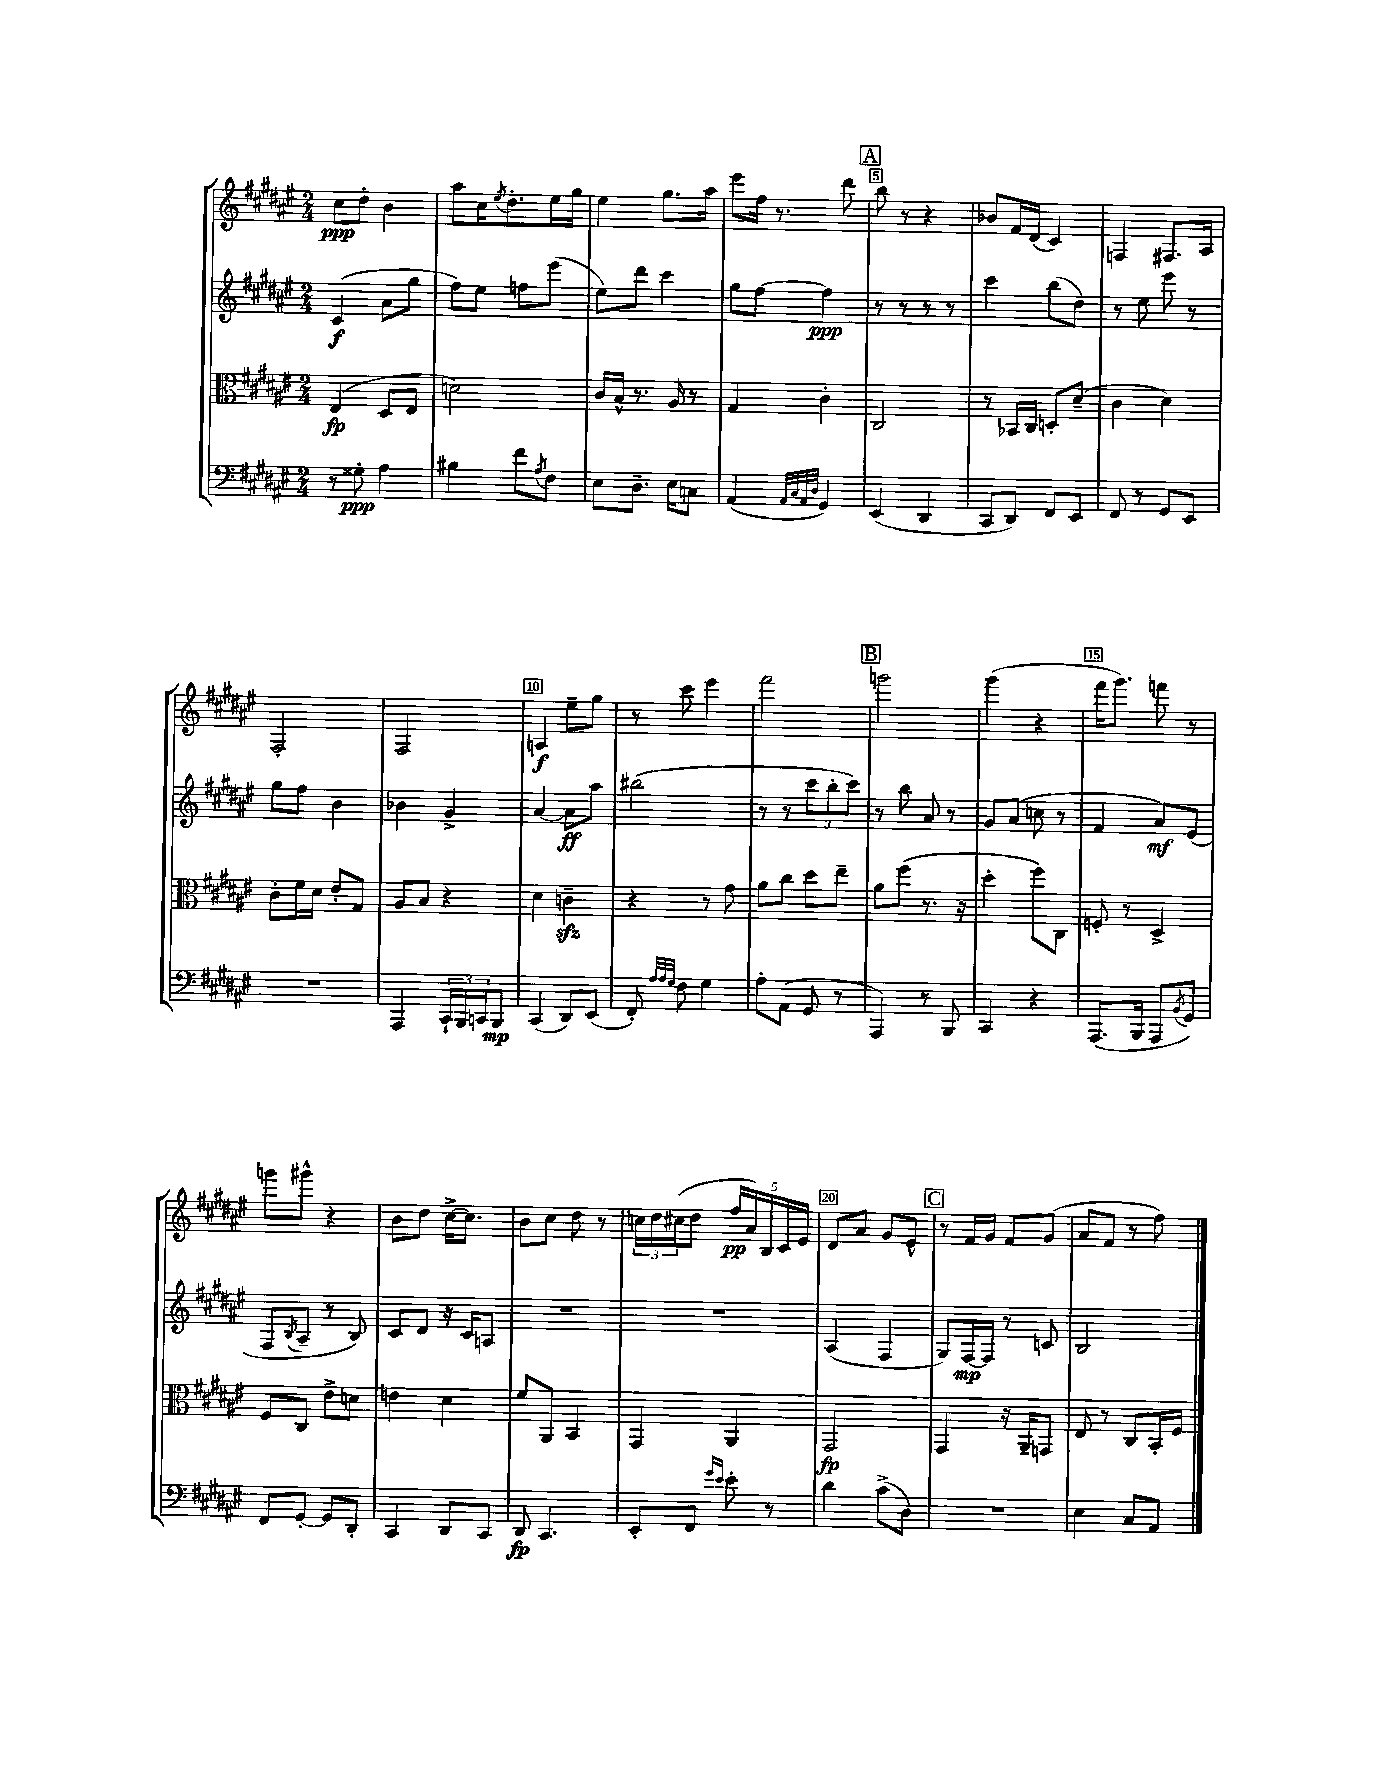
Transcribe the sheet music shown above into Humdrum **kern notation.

**kern	**dynam	**kern	**dynam	**kern	**dynam	**kern	**dynam
*part4	*part4	*part3	*part3	*part2	*part2	*part1	*part1
*staff4	*staff4	*staff3	*staff3	*staff2	*staff2	*staff1	*staff1
*clefF4	*	*clefC3	*	*clefG2	*	*clefG2	*
*k[f#c#g#d#a#e#]	*	*k[f#c#g#d#a#e#]	*	*k[f#c#g#d#a#e#]	*	*k[f#c#g#d#a#e#]	*
*M2/4	*	*M2/4	*	*M2/4	*	*M2/4	*
=1	=1	=1	=1	=1	=1	=1	=1
8r	.	(4E#/	fp	(4c#/	f	8cc#\L	ppp
8G##X'\	ppp	.	.	.	.	8dd#'\J	.
4A#\	.	8D#/L	.	8a#\L	.	4b\	.
.	.	8E#/J	.	8gg#\J	.	.	.
=2	=2	=2	=2	=2	=2	=2	=2
4B#X\	.	2dn\)	.	8ff#\L)	.	8aa#\L	.
.	.	.	.	8ee#\J	.	16cc#\K	.
.	.	.	.	.	.	8qee#/	.
.	.	.	.	.	.	8.dd#'\	.
8f#\L	.	.	.	8ffn\L	.	.	.
8qA#/	.	.	.	.	.	.	.
8F#\J	.	.	.	(8eee#\J	.	16ee#\L	.
.	.	.	.	.	.	16gg#\JJ	.
=3	=3	=3	=3	=3	=3	=3	=3
8E#\L	.	16c#/LL	.	8ee#\L)	.	4ee#\	.
.	.	16B^^/JJ	.	.	.	.	.
8.D#~\J	.	8.r	.	8ddd#\J	.	.	.
.	.	.	.	4ccc#\	.	8.gg#\L	.
16E#\KL	.	16A#/	.	.	.	.	.
8Cn\J	.	8r	.	.	.	.	.
.	.	.	.	.	.	16aa#\Jk	.
=4	=4	=4	=4	=4	=4	=4	=4
(4AA#/	.	4G#/	.	8gg#\L	.	8eee#\L	.
.	.	.	.	[8ff#\J	.	16ff#\Jk	.
.	.	.	.	.	.	8.r	.
32qqAA#/LLL	.	.	.	.	.	.	.
32qqC#/	.	.	.	.	.	.	.
32qqAA#/	.	.	.	.	.	.	.
32qqD#/JJJ	.	.	.	.	.	.	.
4GG#/)	.	4c#'\	.	4ff#\]	ppp	.	.
.	.	.	.	.	.	8ddd#\	.
!!LO:REH:place=s1:t=A
=5	=5	=5	=5	=5	=5	=5	=5
(4EE#/	.	2C#/	.	8r	.	8bb\	.
.	.	.	.	8r	.	8r	.
4DD#/	.	.	.	8r	.	4r	.
.	.	.	.	8r	.	.	.
=6	=6	=6	=6	=6	=6	=6	=6
8CC#/L	.	8r	.	4ccc#\	.	8b-X/L	.
8DD#/J)	.	16BB-X/LL	.	.	.	16f#/L	.
.	.	16C#/JJ	.	.	.	(16d#/JJ	.
8FF#/L	.	8Dn'/L	.	(8bb\L	.	4c#/)	.
8EE#/J	.	(8d#~/J	.	8dd#\J)	.	.	.
=7	=7	=7	=7	=7	=7	=7	=7
8FF#/	.	4c#\	.	8r	.	4Fn/	.
8r	.	.	.	8ee#\	.	.	.
8GG#/L	.	4d#\)	.	8eee#\	.	8.F#X/L	.
8EE#/J	.	.	.	8r	.	.	.
.	.	.	.	.	.	16A#/Jk	.
!!LO:LB:g=z
=8	=8	=8	=8	=8	=8	=8	=8
2r	.	8c#'\L	.	8gg#\L	.	2F#'/	.
.	.	16f#\L	.	8ff#\J	.	.	.
.	.	16d#\JJ	.	.	.	.	.
.	.	8e#'/L	.	4b\	.	.	.
.	.	8G#/J	.	.	.	.	.
=9	=9	=9	=9	=9	=9	=9	=9
4AAA#/	.	8A#/L	.	4b-X\	.	2F#/	.
.	.	8B/J	.	.	.	.	.
24CC#`/LL	.	4r	.	4g#^/	.	.	.
24BBB/	.	.	.	.	.	.	.
24CCn/J	.	.	.	.	.	.	.
8BBB/J	mp	.	.	.	.	.	.
=10	=10	=10	=10	=10	=10	=10	=10
(4CC#/	.	4d#\	.	[4a#/	.	4An/	f
8DD#/L)	.	4cnzz~\	.	8a#\L]	ff	8ee#~\L	.
(8EE#/J	.	.	.	8aa#\J	.	8gg#\J	.
=11	=11	=11	=11	=11	=11	=11	=11
8FF#'/)	.	4r	.	(2bb#X\	.	8r	.
32qqA#/LLL	.	.	.	.	.	.	.
32qqA#/	.	.	.	.	.	.	.
32qqG#/JJJ	.	.	.	.	.	.	.
8F#\	.	.	.	.	.	8ccc#\	.
4G#\	.	8r	.	.	.	4eee#\	.
.	.	8g#\	.	.	.	.	.
=12	=12	=12	=12	=12	=12	=12	=12
8A#'\L	.	8a#\L	.	8r	.	2fff#\	.
(8AA#\J	.	8cc#\J	.	8r	.	.	.
8GG#/	.	8dd#\L	.	12ccc#\L	.	.	.
.	.	.	.	12bb'\	.	.	.
8r	.	8ee#~\J	.	.	.	.	.
.	.	.	.	12ccc#\J)	.	.	.
!!LO:REH:place=s1:t=B
=13	=13	=13	=13	=13	=13	=13	=13
4AAA#/)	.	8a#\L	.	8r	.	2gggn\	.
.	.	(8ff#\J	.	8bb\	.	.	.
8r	.	8.r	.	8a#/	.	.	.
8BBB/	.	.	.	8r	.	.	.
.	.	16r	.	.	.	.	.
=14	=14	=14	=14	=14	=14	=14	=14
4CC#/	.	4dd#'\	.	8g#/L	.	(4ggg#\	.
.	.	.	.	(8a#/J	.	.	.
4r	.	8ff#\L)	.	8ccn\	.	4r	.
.	.	8C#\J	.	8r	.	.	.
=15	=15	=15	=15	=15	=15	=15	=15
(8.AAA#/L	.	8Fn'/	.	4f#/	.	16fff#\KL	.
.	.	.	.	.	.	8.ggg#\J)	.
.	.	8r	.	.	.	.	.
16BBB/Jk	.	.	.	.	.	.	.
8AAA#/L	.	4D#^/	.	8a#/L)	mf	8fffn\	.
8qBB/	.	.	.	.	.	.	.
8GG#/J)	.	.	.	(8e#/J	.	8r	.
!!LO:LB:g=z
=16	=16	=16	=16	=16	=16	=16	=16
8FF#/L	.	8F#/L	.	8F#/L	.	8gggn\L	.
.	.	.	.	8qB/	.	.	.
[8GG#'/J	.	8C#/J	.	8A#~/J	.	8ggg#X^^\J	.
8GG#/L]	.	8e#^\L	.	8r	.	4r	.
8DD#'/J	.	8dn\J	.	8B/)	.	.	.
=17	=17	=17	=17	=17	=17	=17	=17
4CC#/	.	4en\	.	8c#/L	.	8b\L	.
.	.	.	.	8d#/J	.	8dd#\J	.
8DD#/L	.	4d#\	.	16r	.	[16cc#^\KL	.
.	.	.	.	16c#/KL	.	8.cc#\J]	.
8CC#/J	.	.	.	8An/J	.	.	.
=18	=18	=18	=18	=18	=18	=18	=18
8DD#/	fp	8f#/L	.	2r	.	8b\L	.
4.CC#/	.	8AA#/J	.	.	.	8cc#\J	.
.	.	4BB/	.	.	.	8dd#\	.
.	.	.	.	.	.	8r	.
=19	=19	=19	=19	=19	=19	=19	=19
8EE#'/L	.	4GG#/	.	2r	.	24ccn\LL	.
.	.	.	.	.	.	24dd#\	.
.	.	.	.	.	.	(24cc#X\J	.
8FF#/J	.	.	.	.	.	8dd#\J	.
16qqg#/LL	.	.	.	.	.	.	.
16qqe#/JJ	.	.	.	.	.	.	.
8e#'\	.	4AA#/	.	.	.	20ff#/LL	pp
.	.	.	.	.	.	20a#/)	.
.	.	.	.	.	.	20B/	.
8r	.	.	.	.	.	.	.
.	.	.	.	.	.	20c#/	.
.	.	.	.	.	.	20e#/JJ	.
=20	=20	=20	=20	=20	=20	=20	=20
4d#\	.	2GG#/	fp	(4A#/	.	8d#/L	.
.	.	.	.	.	.	8a#/J	.
(8c#^\L	.	.	.	4F#/	.	8g#/L	.
8D#\J)	.	.	.	.	.	8e#^^/J	.
!!LO:REH:place=s1:t=C
=21	=21	=21	=21	=21	=21	=21	=21
2r	.	4GG#/	.	8G#/L)	.	8r	.
.	.	.	.	[16F#/L	mp	16f#/LL	.
.	.	.	.	16F#/JJ]	.	16g#/JJ	.
.	.	16r	.	8r	.	8f#/L	.
.	.	16AA#~/KL	.	.	.	.	.
.	.	8GGn/J	.	8cn/	.	(8g#/J	.
=22	=22	=22	=22	=22	=22	=22	=22
4E#\	.	8E#/	.	2B/	.	8a#/L	.
.	.	8r	.	.	.	8f#/J	.
8C#/L	.	8C#/L	.	.	.	8r	.
8AA#/J	.	16BB'/L	.	.	.	8ff#\)	.
.	.	16F#/JJ	.	.	.	.	.
==	==	==	==	==	==	==	==
*-	*-	*-	*-	*-	*-	*-	*-
